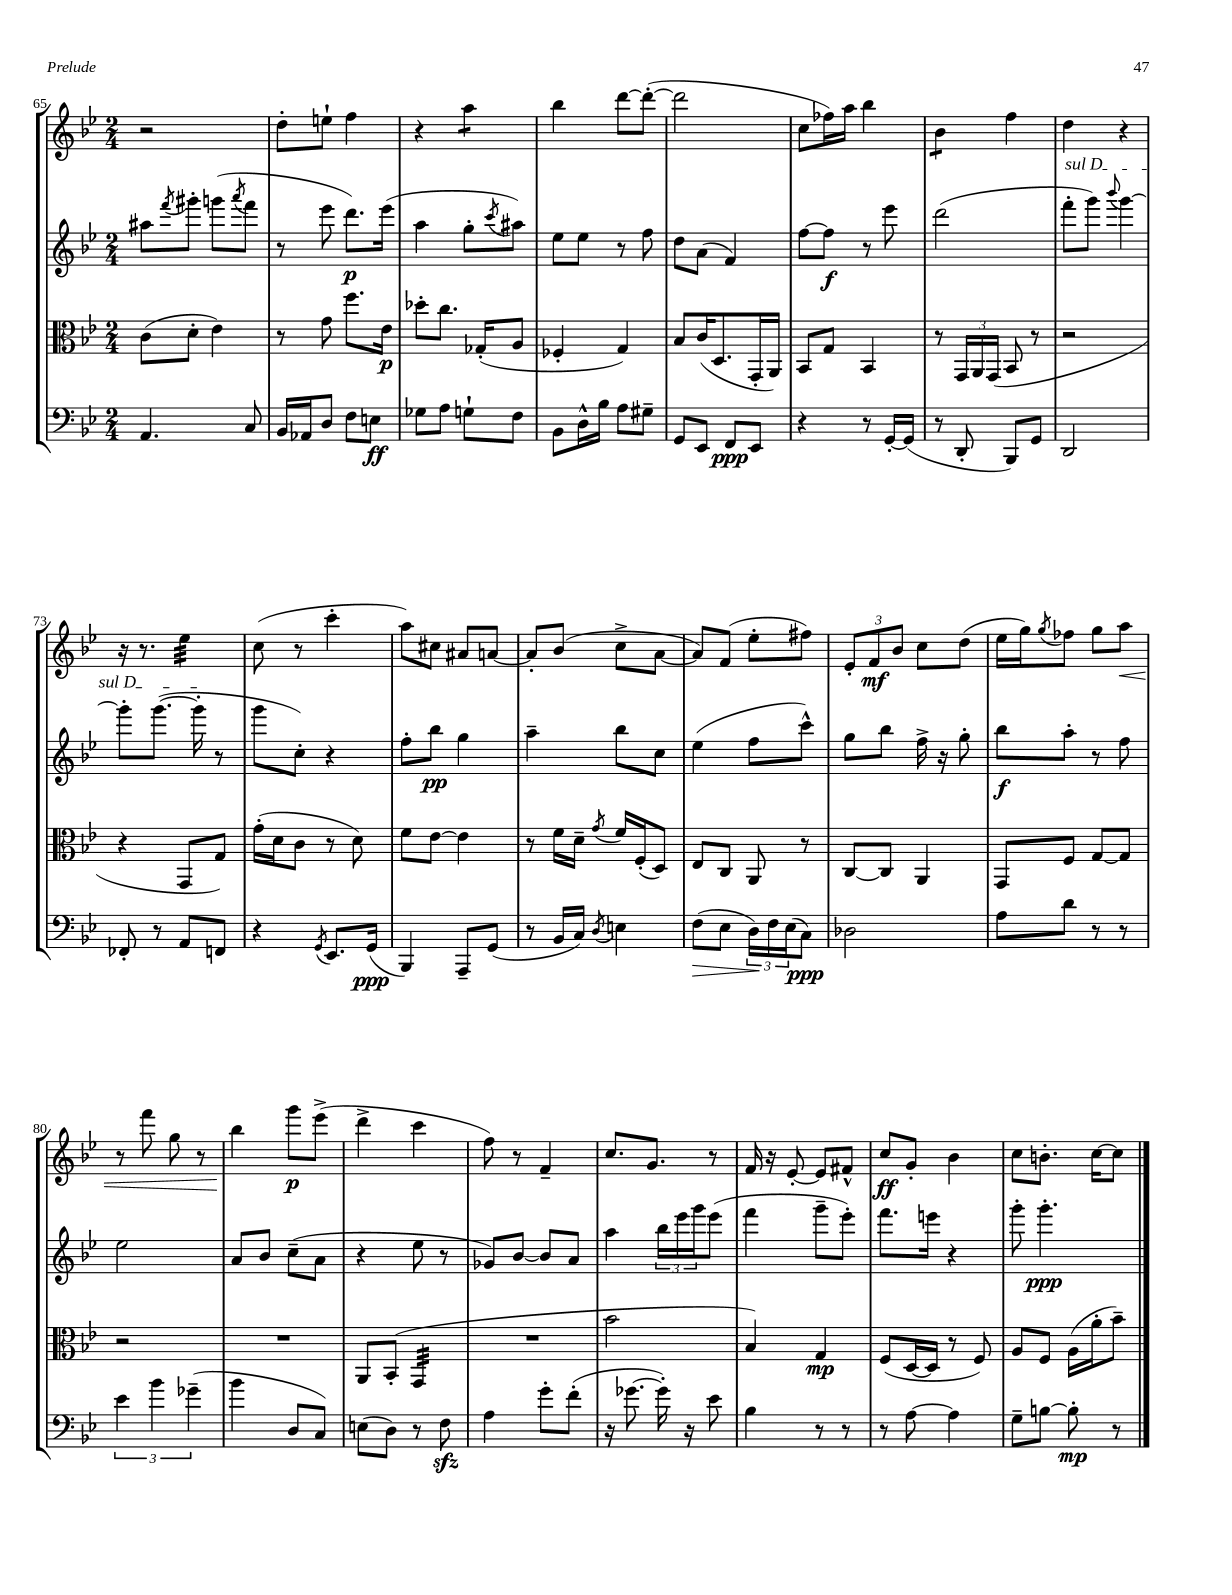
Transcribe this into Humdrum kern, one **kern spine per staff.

**kern	**dynam	**kern	**dynam	**kern	**dynam	**kern	**dynam
*part4	*part4	*part3	*part3	*part2	*part2	*part1	*part1
*staff4	*staff4	*staff3	*staff3	*staff2	*staff2	*staff1	*staff1
*clefF4	*	*clefC3	*	*clefG2	*	*clefG2	*
*k[b-e-]	*	*k[b-e-]	*	*k[b-e-]	*	*k[b-e-]	*
*M2/4	*	*M2/4	*	*M2/4	*	*M2/4	*
=65	=65	=65	=65	=65	=65	=65	=65
4.AA/	.	(8c\L	.	8aa#X\L	.	2r	.
.	.	.	.	8qfff/	.	.	.
.	.	8d'\J	.	8ggg#X'\J	.	.	.
.	.	4e-\)	.	(8gggn\L	.	.	.
.	.	.	.	8qaaa/	.	.	.
8C/	.	.	.	8fff\J	.	.	.
=66	=66	=66	=66	=66	=66	=66	=66
16BB-/LL	.	8r	.	8r	.	8dd'\L	.
16AA-X/J	.	.	.	.	.	.	.
8D/J	.	8g\	.	8eee-\	.	8een`\J	.
8F\L	.	8.ff\L	.	8.ddd\L)	p	4ff\	.
8En\J	ff	.	.	.	.	.	.
.	.	16e-\Jk	p	(16eee-\Jk	.	.	.
=67	=67	=67	=67	=67	=67	=67	=67
8G-X\L	.	8dd-X'\L	.	4aa\	.	4r	.
8A\J	.	8.cc\J	.	.	.	.	.
*	*	*	*	*	*	*tremolo	*
8Gn`\L	.	.	.	8gg'\L	.	8aa\L	.
.	.	(16G-X'/KL	.	.	.	.	.
.	.	.	.	8qccc/	.	.	.
8F\J	.	8A/J	.	8aa#X\J)	.	8aa\J	.
*	*	*	*	*	*	*Xtremolo	*
=68	=68	=68	=68	=68	=68	=68	=68
8BB-\L	.	4F-X'/	.	8ee-\L	.	4bb-\	.
16D^^\L	.	.	.	8ee-\J	.	.	.
16B-\JJ	.	.	.	.	.	.	.
8A\L	.	4G/)	.	8r	.	[8ddd\L	.
8G#X~\J	.	.	.	8ff\	.	(8ddd'\J_	.
=69	=69	=69	=69	=69	=69	=69	=69
8GG/L	.	8B-/L	.	8dd\L	.	2ddd\]	.
8EE-/J	.	(16c/K	.	(8a\J	.	.	.
.	.	8.D/	.	.	.	.	.
8FF/L	ppp	.	.	4f/)	.	.	.
8EE-/J	.	16GG'/L	.	.	.	.	.
.	.	16AA/JJ)	.	.	.	.	.
=70	=70	=70	=70	=70	=70	=70	=70
4r	.	8BB-/L	.	[8ff\L	.	8cc\L	.
.	.	8G/J	.	8ff\J]	f	16ff-X\L)	.
.	.	.	.	.	.	16aa\JJ	.
8r	.	4BB-/	.	8r	.	4bb-\	.
[16GG'/LL	.	.	.	8eee-\	.	.	.
(16GG/JJ]	.	.	.	.	.	.	.
=71	=71	=71	=71	=71	=71	=71	=71
*	*	*	*	*	*	*tremolo	*
8r	.	8r	.	(2ddd\	.	8b-\L	.
8DD'/	.	24GG/LL	.	.	.	8b-\J	.
*	*	*	*	*	*	*Xtremolo	*
.	.	24AA/	.	.	.	.	.
.	.	(24GG/JJ	.	.	.	.	.
8BBB-/L)	.	8BB-/	.	.	.	4ff\	.
8GG/J	.	8r	.	.	.	.	.
=72	=72	=72	=72	=72	=72	=72	=72
!	!	!	!	!LO:TX:a:i:t=sul D	!	!	!
2DD/	.	2r	.	8fff'\L	.	4dd\	.
.	.	.	.	8ggg\J)	.	.	.
.	.	.	.	8qqbbb-/	.	.	.
.	.	.	.	[4ggg\	.	4r	.
!!LO:LB:g=z
=73	=73	=73	=73	=73	=73	=73	=73
8FF-X'/	.	4r	.	8ggg'\L]	.	16r	.
.	.	.	.	.	.	8.r	.
8r	.	.	.	([8.ggg\J	.	.	.
*	*	*	*	*	*	*tremolo	*
8AA/L	.	8GG/L	.	.	.	32ee-\LLL	.
.	.	.	.	.	.	32ee-\	.
.	.	.	.	16ggg'\]	.	32ee-\	.
.	.	.	.	.	.	32ee-\	.
8FFn/J	.	8G/J)	.	8r	.	32ee-\	.
.	.	.	.	.	.	32ee-\	.
.	.	.	.	.	.	32ee-\	.
.	.	.	.	.	.	32ee-\JJJ	.
*	*	*	*	*	*	*Xtremolo	*
=74	=74	=74	=74	=74	=74	=74	=74
4r	.	(16g'\LL	.	8ggg\L	.	(8cc\	.
.	.	16d\J	.	.	.	.	.
.	.	8c\J	.	8cc'\J)	.	8r	.
8qGG/	.	.	.	.	.	.	.
8.EE-/L	.	8r	.	4r	.	4ccc'\	.
.	.	8d\)	.	.	.	.	.
(16GG/Jk	ppp	.	.	.	.	.	.
=75	=75	=75	=75	=75	=75	=75	=75
4BBB-/)	.	8f\L	.	8ff'\L	.	8aa\L)	.
.	.	[8e-\J	.	8bb-\J	pp	8cc#X\J	.
8AAA~/L	.	4e-\]	.	4gg\	.	8a#X/L	.
(8GG/J	.	.	.	.	.	[8an/J	.
=76	=76	=76	=76	=76	=76	=76	=76
8r	.	8r	.	4aa~\	.	8a'/L]	.
16BB-/LL	.	16f\LL	.	.	.	(8b-/J	.
16C/JJ)	.	16d~\JJ	.	.	.	.	.
8qD/	.	8qg/	.	.	.	.	.
4En\	.	16f/LL	.	8bb-\L	.	8cc^\L	.
.	.	(16F'/J	.	.	.	.	.
.	.	8D/J)	.	8cc\J	.	[8a\J	.
=77	=77	=77	=77	=77	=77	=77	=77
!	!LO:HP:b	!	!	!	!	!	!
(8F\L	>	8E-/L	.	(4ee-\	.	8a/L])	.
8E-\J	.	8C/J	.	.	.	(8f/J	.
24D\LL)	.	8AA/	.	8ff\L	.	8ee-'\L	.
24F\	]	.	.	.	.	.	.
(24E-\J	.	.	.	.	.	.	.
8C\J)	ppp	8r	.	8ccc^^\J)	.	8ff#X\J)	.
=78	=78	=78	=78	=78	=78	=78	=78
2D-X\	.	[8C/L	.	8gg\L	.	12e-'/L	.
.	.	.	.	.	.	12f/	mf
.	.	8C/J]	.	8bb-\J	.	.	.
.	.	.	.	.	.	12b-/J	.
.	.	4AA/	.	16ff^\	.	8cc\L	.
.	.	.	.	16r	.	.	.
.	.	.	.	8gg'\	.	(8dd\J	.
=79	=79	=79	=79	=79	=79	=79	=79
8A\L	.	8GG/L	.	8bb-\L	f	16ee-\LL	.
.	.	.	.	.	.	16gg\J)	.
.	.	.	.	.	.	8qgg/	.
8d\J	.	8F/J	.	8aa'\J	.	8ff-X\J	.
8r	.	[8G/L	.	8r	.	8gg\L	.
!	!	!	!	!	!	!	!LO:HP:b
8r	.	8G/J]	.	8ff\	.	8aa\J	<
!!LO:LB:g=z
=80	=80	=80	=80	=80	=80	=80	=80
6e-\	.	2r	.	2ee-\	.	8r	.
.	.	.	.	.	.	8fff\	.
6b-\	.	.	.	.	.	.	.
.	.	.	.	.	.	8gg\	.
(6g-X~\	.	.	.	.	.	.	.
.	.	.	.	.	.	8r	.
=81	=81	=81	=81	=81	=81	=81	=81
4b-\	.	2r	.	8a/L	.	4bb-\	.
.	.	.	.	8b-/J	.	.	.
8D/L	.	.	.	(8cc~\L	.	8ggg\L	[ p
8C/J)	.	.	.	8a\J	.	(8eee-^\J	.
=82	=82	=82	=82	=82	=82	=82	=82
(8En\L	.	8AA/L	.	4r	.	4ddd^\	.
8D\J)	.	(8BB-'/J	.	.	.	.	.
*	*	*tremolo	*	*	*	*	*
8r	.	32GG/LLL	.	8ee-\	.	4ccc\	.
.	.	32GG/	.	.	.	.	.
.	.	32GG/	.	.	.	.	.
.	.	32GG/	.	.	.	.	.
8Fzz\	.	32GG/	.	8r	.	.	.
.	.	32GG/	.	.	.	.	.
.	.	32GG/	.	.	.	.	.
.	.	32GG/JJJ	.	.	.	.	.
*	*	*Xtremolo	*	*	*	*	*
=83	=83	=83	=83	=83	=83	=83	=83
4A\	.	2r	.	8g-X/L)	.	8ff\)	.
.	.	.	.	[8b-/J	.	8r	.
8g'\L	.	.	.	8b-/L]	.	4f~/	.
(8f'\J	.	.	.	8a/J	.	.	.
=84	=84	=84	=84	=84	=84	=84	=84
16r	.	2b-\	.	4aa\	.	8.cc/L	.
[8.g-X\	.	.	.	.	.	.	.
.	.	.	.	.	.	8.g/J	.
16g-'\])	.	.	.	24bb-\LL	.	.	.
.	.	.	.	24eee-\	.	.	.
16r	.	.	.	.	.	.	.
.	.	.	.	24ggg\J	.	.	.
8e-\	.	.	.	(8eee-\J	.	8r	.
=85	=85	=85	=85	=85	=85	=85	=85
4B-\	.	4B-/)	.	4fff\	.	16f/	.
.	.	.	.	.	.	16r	.
.	.	.	.	.	.	[8e-'/	.
8r	.	4G/	mp	8ggg~\L	.	8e-/L]	.
8r	.	.	.	8eee-'\J)	.	8f#X^^/J	.
=86	=86	=86	=86	=86	=86	=86	=86
8r	.	(8F/L	.	8.fff\L	.	8cc/L	ff
[8A\	.	[16D/L	.	.	.	8g'/J	.
.	.	16D/JJ]	.	16eeen\Jk	.	.	.
4A\]	.	8r	.	4r	.	4b-\	.
.	.	8F/)	.	.	.	.	.
=87	=87	=87	=87	=87	=87	=87	=87
8G~\L	.	8A/L	.	8ggg'\	.	8cc\L	.
[8Bn\J	.	8F/J	.	4.ggg'\	ppp	8.bn'\J	.
8B'\]	mp	(16A\LL	.	.	.	.	.
.	.	16a'\J	.	.	.	[16cc\KL	.
8r	.	8b-~\J)	.	.	.	8cc\J]	.
==	==	==	==	==	==	==	==
*-	*-	*-	*-	*-	*-	*-	*-
